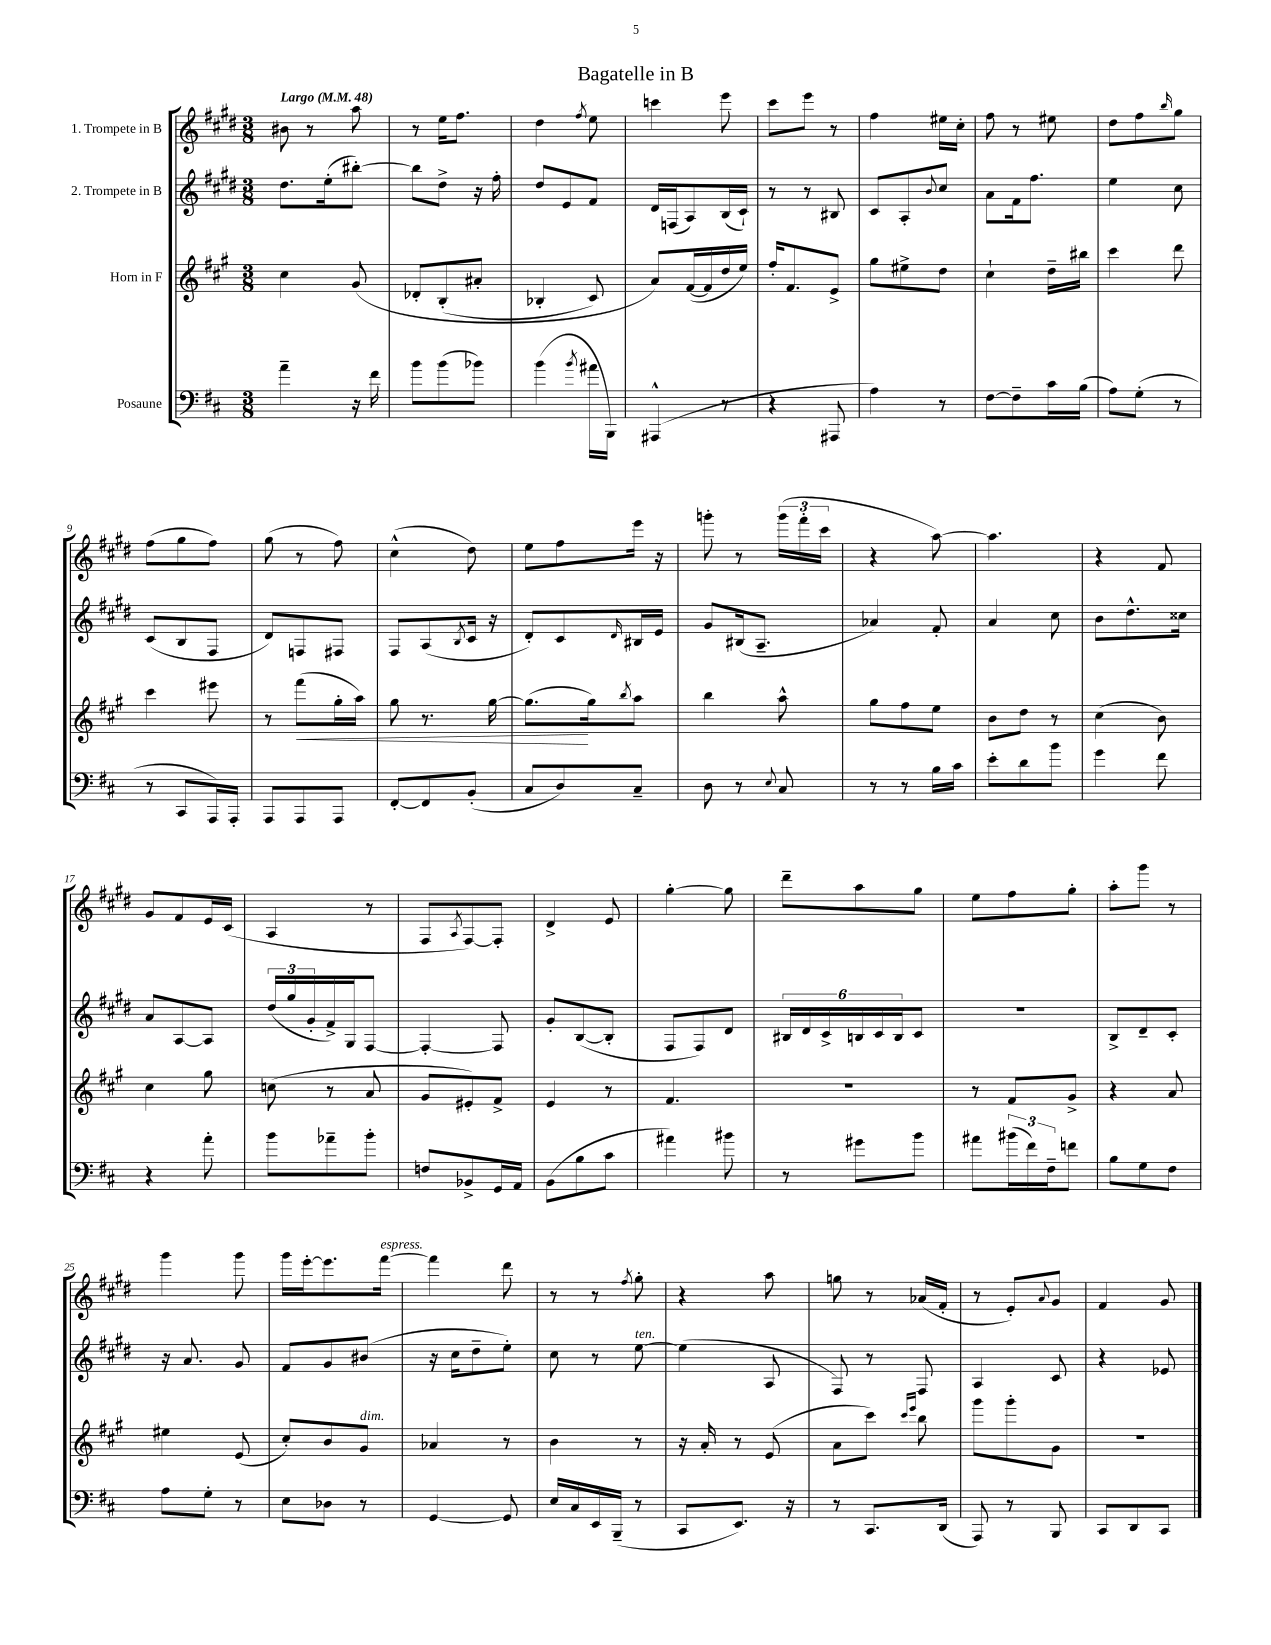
\header { title = "Bagatelle in B" }
<<
\new StaffGroup <<
\new Staff = "s0" \with { instrumentName = "1. Trompete in B" } {
    \clef treble \key e \major \numericTimeSignature \time 3/8 \tempo "Largo" 4 = 48
    bis'8 r8 a''8 |
    r8 e''16 fis''8. |
    dis''4 \acciaccatura { fis''8 } e''8 |
    c'''4 e'''8 |
    cis'''8 e'''8 r8 |
    fis''4 eis''16 cis''16-. |
    fis''8 r8 eis''8 |
    dis''8 fis''8 \grace { b''16 } gis''8 |
    fis''8( gis''8 fis''8) |
    gis''8( r8 fis''8) |
    cis''4-^( dis''8) |
    e''8 fis''8 e'''16 r16 |
    g'''8-. r8 \tuplet 3/2 { g'''16( fis'''16-. cis'''16 } |
    r4 a''8~) |
    a''4. |
    r4 fis'8 |
    gis'8 fis'8 e'16 cis'16( |
    a4 r8 |
    fis8 \acciaccatura { a8 } fis8~) fis8-. |
    dis'4-> e'8 |
    gis''4~-. gis''8 |
    dis'''8-- a''8 gis''8 |
    e''8 fis''8 gis''8-. |
    a''8-. gis'''8 r8 |
    gis'''4 gis'''8 |
    gis'''16 e'''16~-. e'''8. fis'''16~^\markup { \italic "espress." } |
    fis'''4 dis'''8 |
    r8 r8 \acciaccatura { fis''8 } gis''8-. |
    r4 a''8 |
    g''8 r8 aes'16( fis'16-. |
    r8 e'8-.) \appoggiatura { a'8 } gis'8 |
    fis'4 gis'8 \bar "|." |
}
\new Staff = "s1" \with { instrumentName = "2. Trompete in B" } {
    \clef treble \key e \major \numericTimeSignature \time 3/8
    dis''8. e''16-.( bis''8~-.) |
    bis''8 dis''8-> r16 fis''16-. |
    dis''8 e'8 fis'8 |
    dis'16 f16( a8) b16( cis'16-!) |
    r8 r8 bis8 |
    cis'8 a8-. \appoggiatura { b'8 } cis''8 |
    a'8 fis'16 fis''8. |
    e''4 cis''8 |
    cis'8( b8 fis8 |
    dis'8) f8 fis8 |
    fis8 a8( \acciaccatura { b8 } cis'16 r16 |
    dis'8-.) cis'8 \grace { dis'16 } bis16 e'16 |
    gis'8 bis16( a8.-- |
    aes'4) fis'8-. |
    a'4 cis''8 |
    b'8 dis''8.-^ cisis''16 |
    a'8 a8~ a8 |
    \tuplet 3/2 { dis''16( gis''16 gis'16-. } fis'16->) gis16 fis8~ |
    fis4~-. fis8 |
    gis'8-. b8~( b8-. |
    fis8 fis8) dis'8 |
    \tuplet 6/4 { bis16 dis'16 cis'16-> b16 cis'16 b16 } cis'8 |
    R4. |
    b8-> dis'8-- cis'8-. |
    r16 a'8. gis'8 |
    fis'8 gis'8 bis'8( |
    r16 cis''16 dis''8-- e''8-.) |
    cis''8 r8 e''8~^\markup { \italic "ten." } |
    e''4( a8 |
    fis8) r8 fis8 |
    a4 cis'8 |
    r4 ees'8 \bar "|." |
}
\new Staff = "s2" \with { instrumentName = "Horn in F" } {
    \clef treble \key a \major \numericTimeSignature \time 3/8
    cis''4 gis'8\( |
    des'8-. b8-.( ais'8-. |
    bes4-. cis'8) |
    a'8\) fis'16~( fis'16 d''16 e''16) |
    fis''16-. fis'8. e'8-> |
    gis''8 eis''8-> d''8 |
    cis''4-! d''16-- bis''16 |
    cis'''4 d'''8 |
    cis'''4 eis'''8 |
    r8 fis'''8\<( gis''16-. a''16) |
    gis''8 r8. gis''16~ |
    gis''8.\!( gis''16) \acciaccatura { b''8 } a''8 |
    b''4 a''8-^ |
    gis''8 fis''8 e''8 |
    b'8 d''8 r8 |
    cis''4( b'8) |
    cis''4 gis''8 |
    c''8( r8 a'8 |
    gis'8 eis'8-.) fis'8-> |
    e'4 r8 |
    fis'4. |
    R4. |
    r8 fis'8 gis'8-> |
    r4 a'8 |
    eis''4 e'8( |
    cis''8-.) b'8 gis'8^\markup { \italic "dim." } |
    aes'4 r8 |
    b'4 r8 |
    r16 a'16-. r8 e'8( |
    a'8 cis'''8) \grace { cis'''16 e'''16 } b''8 |
    gis'''8 gis'''8-. gis'8 |
    R4. \bar "|." |
}
\new Staff = "s3" \with { instrumentName = "Posaune" } {
    \clef bass \key d \major \numericTimeSignature \time 3/8
    a'4-- r16 fis'16 |
    b'8 b'8( bes'8) |
    b'4( \acciaccatura { b'8 } ais'16 b,,16) |
    ais,,4-^( r8 |
    r4 ais,,8 |
    a4) r8 |
    fis8~ fis8-- cis'16 b16( |
    a8) g8-.( r8 |
    r8 cis,8 a,,16) a,,16-. |
    a,,8 a,,8 a,,8 |
    fis,8~-. fis,8 b,8-.( |
    cis8 d8) cis8-- |
    d8 r8 \appoggiatura { e8 } cis8 |
    r8 r8 b16 cis'16 |
    e'8-. d'8 b'8 |
    g'4 fis'8 |
    r4 a'8-. |
    b'8 aes'8-- b'8-. |
    f8 bes,8-> g,16 a,16 |
    b,8( b8 cis'8 |
    ais'4) bis'8 |
    r8 gis'8 b'8 |
    ais'8 \tuplet 3/2 { bis'16( fis'16) fis16-- } f'8 |
    b8 g8 fis8 |
    a8 g8-. r8 |
    e8 des8 r8 |
    g,4~ g,8 |
    e16 cis16 e,16 b,,16--( r8 |
    cis,8 e,8.) r16 |
    r8 cis,8. d,16( |
    a,,8) r8 b,,8 |
    cis,8 d,8 cis,8 \bar "|." |
}
>>
>>
